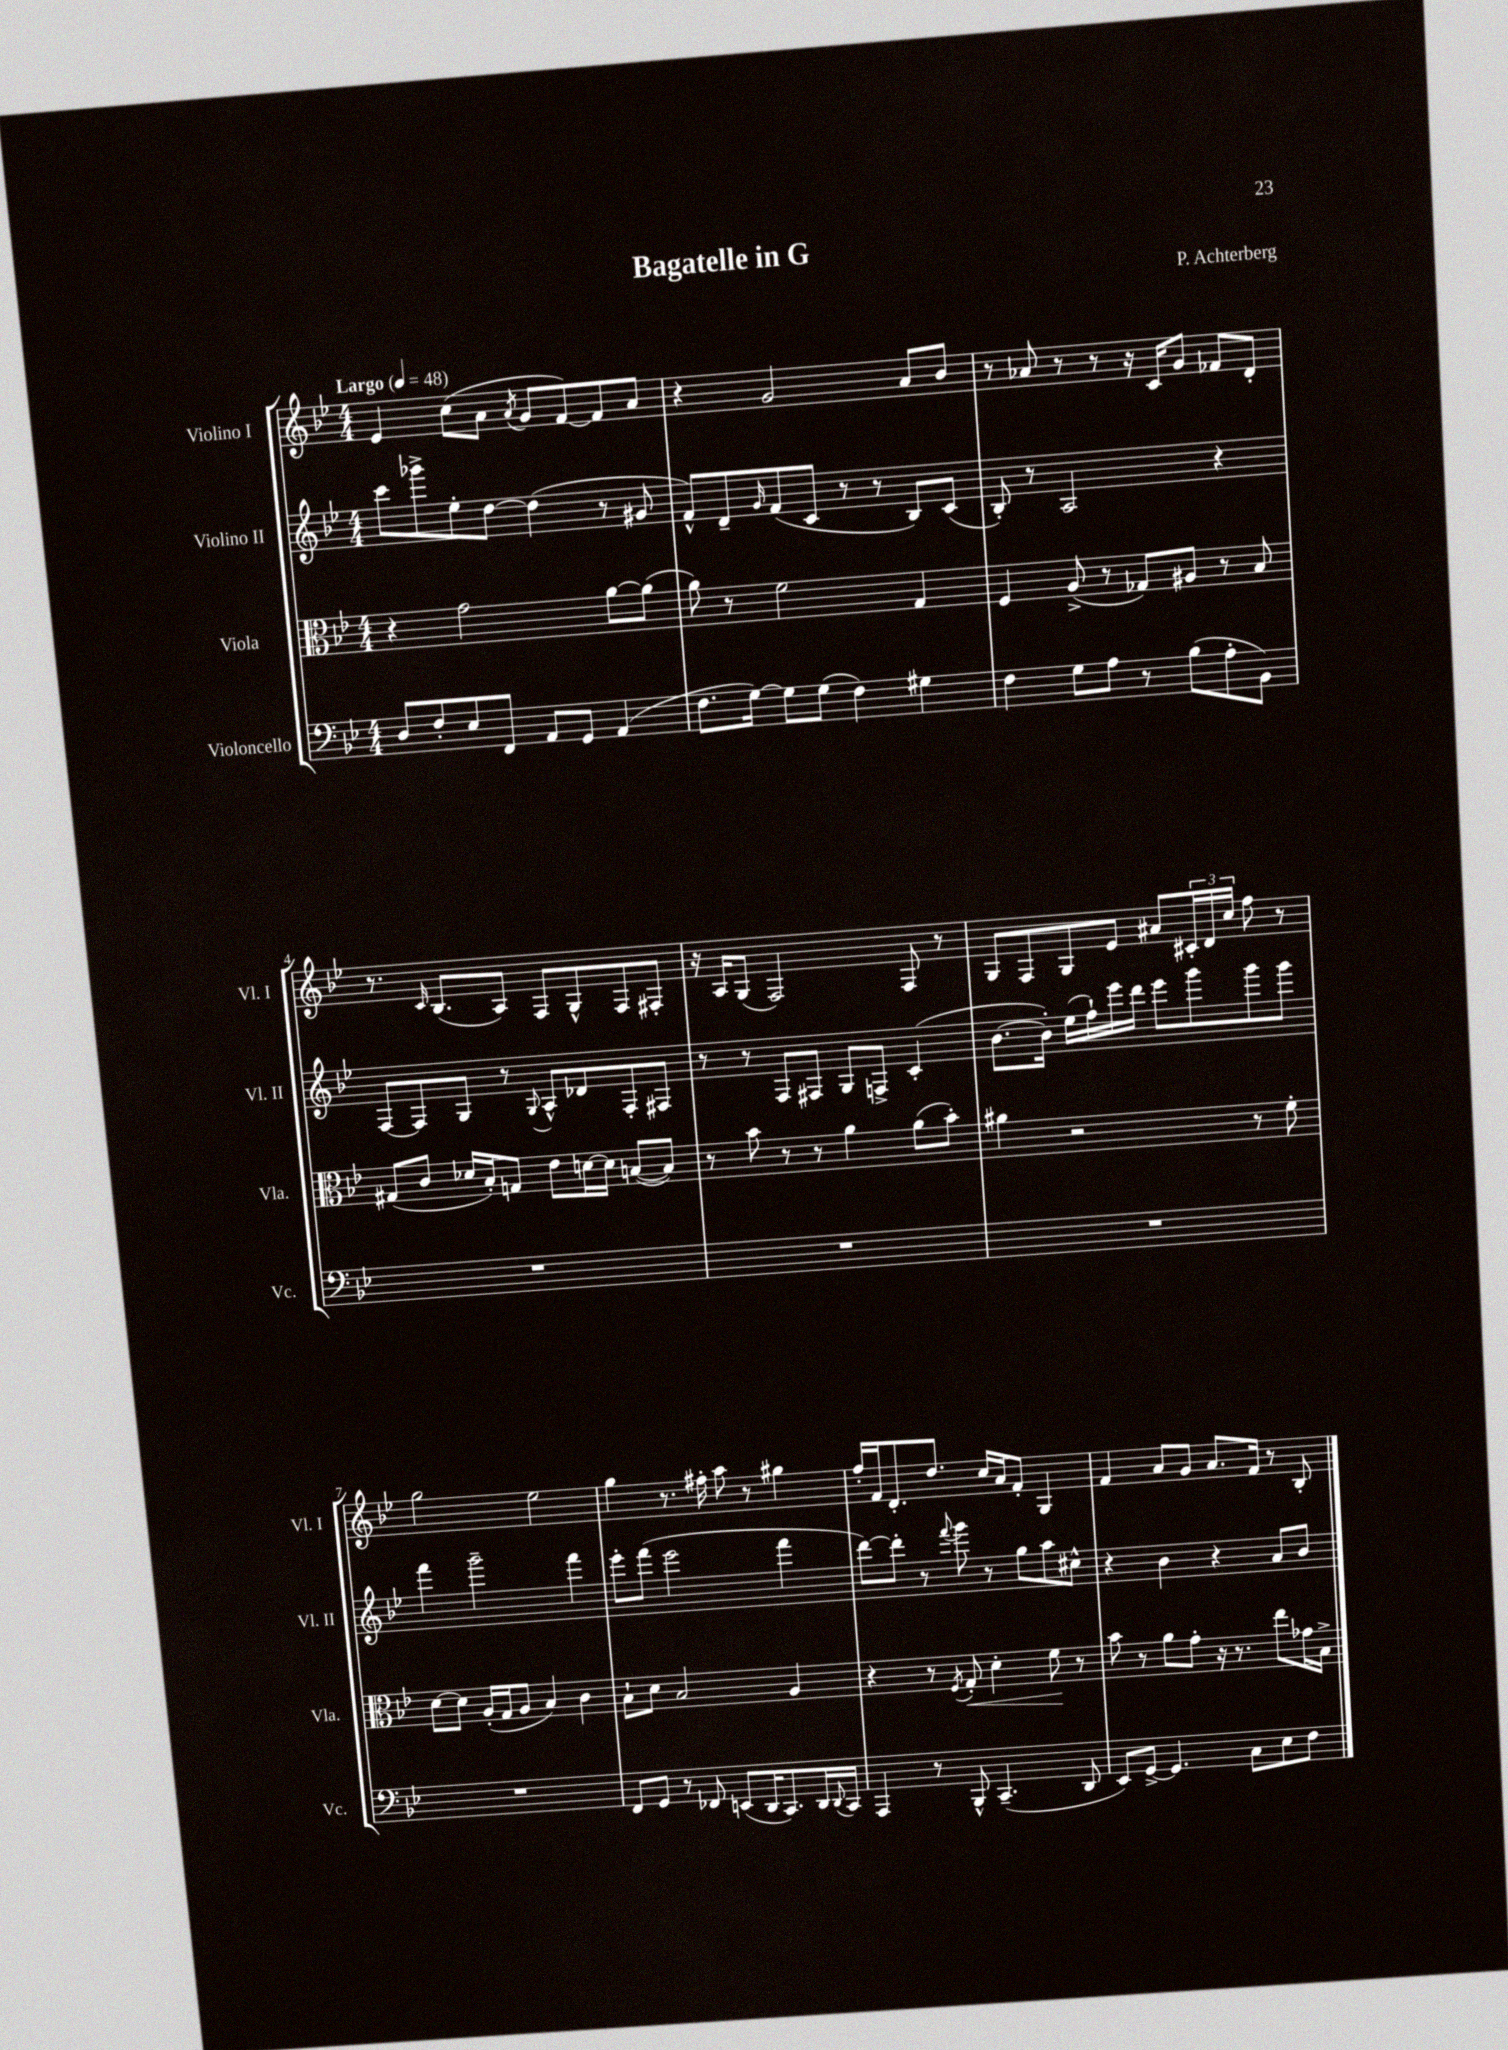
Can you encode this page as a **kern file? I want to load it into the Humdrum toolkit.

**kern	**kern	**kern	**kern
*staff4	*staff3	*staff2	*staff1
*clefF4	*clefC3	*clefG2	*clefG2
*k[b-e-]	*k[b-e-]	*k[b-e-]	*k[b-e-]
*M4/4	*M4/4	*M4/4	*M4/4
*MM48	*MM48	*MM48	*MM48
8D	4r	8ccc	4e-
8F'	.	8ggg-^	.
8E-	2g	8ee-'	(8cc
8FF	.	[8dd	8a
.	.	.	8qa
8AA	.	(4dd]	8g
8GG	.	.	[8f)
(4AA	[8a	8r	8f]
.	(8a]	8g#	8a
=	=	=	=
8.F	8a)	8f^^)	4r
.	8r	8d~	.
[16G)	.	.	.
.	.	16qqg	.
8G]	2f	(8f	2g
(8G	.	8c	.
4F)	.	8r	.
.	.	8r	.
4G#	4G	8B-)	8a
.	.	(8c	8b-
=	=	=	=
4F	4F	8B-')	8r
.	.	8r	8a-
8G	(8A^	2A	8r
8A	8r	.	8r
8r	8G-)	.	16r
.	.	.	16c
(8B-	8A#	.	8g
8A'	8r	4r	8f-
8BB-)	8B-	.	8d'
=	=	=	=
1r	(8G#	[8F	8.r
.	8c	8F]	.
.	.	.	16qqc
.	.	.	(8.B-
.	16d-	8G	.
.	16B-')	.	.
.	8G	8r	8A)
.	.	8qqG	.
.	8e-	8A^^	8F
.	[16d	8d-	8G^^
.	16d]	.	.
.	([8B	8F'	8F
.	8B])	8F#	8F#'
=	=	=	=
1r	8r	8r	16r
.	.	.	16A
.	8b-	8r	(8G
.	8r	8F	2F)
.	8r	8F#	.
.	4a	8G	.
.	.	8F^	.
.	(8a	(4c'	8F
.	8b-')	.	8r
=	=	=	=
1r	4a#	[8.b-	8G
.	.	.	8F
.	.	16b-'])	.
.	2r	(16ee-	8G
.	.	16ff`)	.
.	.	16eee-	8e-
.	.	16ddd	.
.	.	8eee-	8a#
.	.	8ggg	24c#'
.	.	.	24d
.	.	.	24cc
.	8r	8ggg	8ff
.	8f'	8ggg	8r
=	=	=	=
1r	[8d	4fff	2gg
.	8d]	.	.
.	(16A'	2ggg~	.
.	16G	.	.
.	8A	.	.
.	4B-)	.	2ee-
.	4c	4fff	.
=	=	=	=
8FF	8B-`	8eee-'	4gg
8GG	8d	(8fff	.
8r	2B-	2eee-	8.r
8FF-	.	.	.
.	.	.	16ff#'
(8EE	.	.	8aa
16DD	.	.	8r
8.CC)	.	.	.
.	4A	4fff	4gg#
16DD	.	.	.
8qqDD	.	.	.
16CC	.	.	.
=	=	=	=
4AAA	4r	[8ddd)	16ff'
.	.	.	16f
.	.	8ddd']	8.d'
8r	8r	8r	.
.	.	.	8.dd
.	8qF	8qqfff	.
8BBB-^^	8G'	8ggg	.
(4.CC~	4d'	8r	16cc
.	.	.	16a
.	.	8gg	8f'
.	8f	8aa	4G
8DD	8r	8cc#^^	.
=	=	=	=
8EE-)	8b-	4r	4f
[8GG^	8r	.	.
4.GG]	8a	4b-	8a
.	8g'	.	8g
.	16r	4r	8.a
.	8.r	.	.
8C	.	.	.
.	.	.	16f
8E-	8ee-	8a	8r
8F	16g-	8b-	8B-'
.	16B-^	.	.
==	==	==	==
*-	*-	*-	*-
